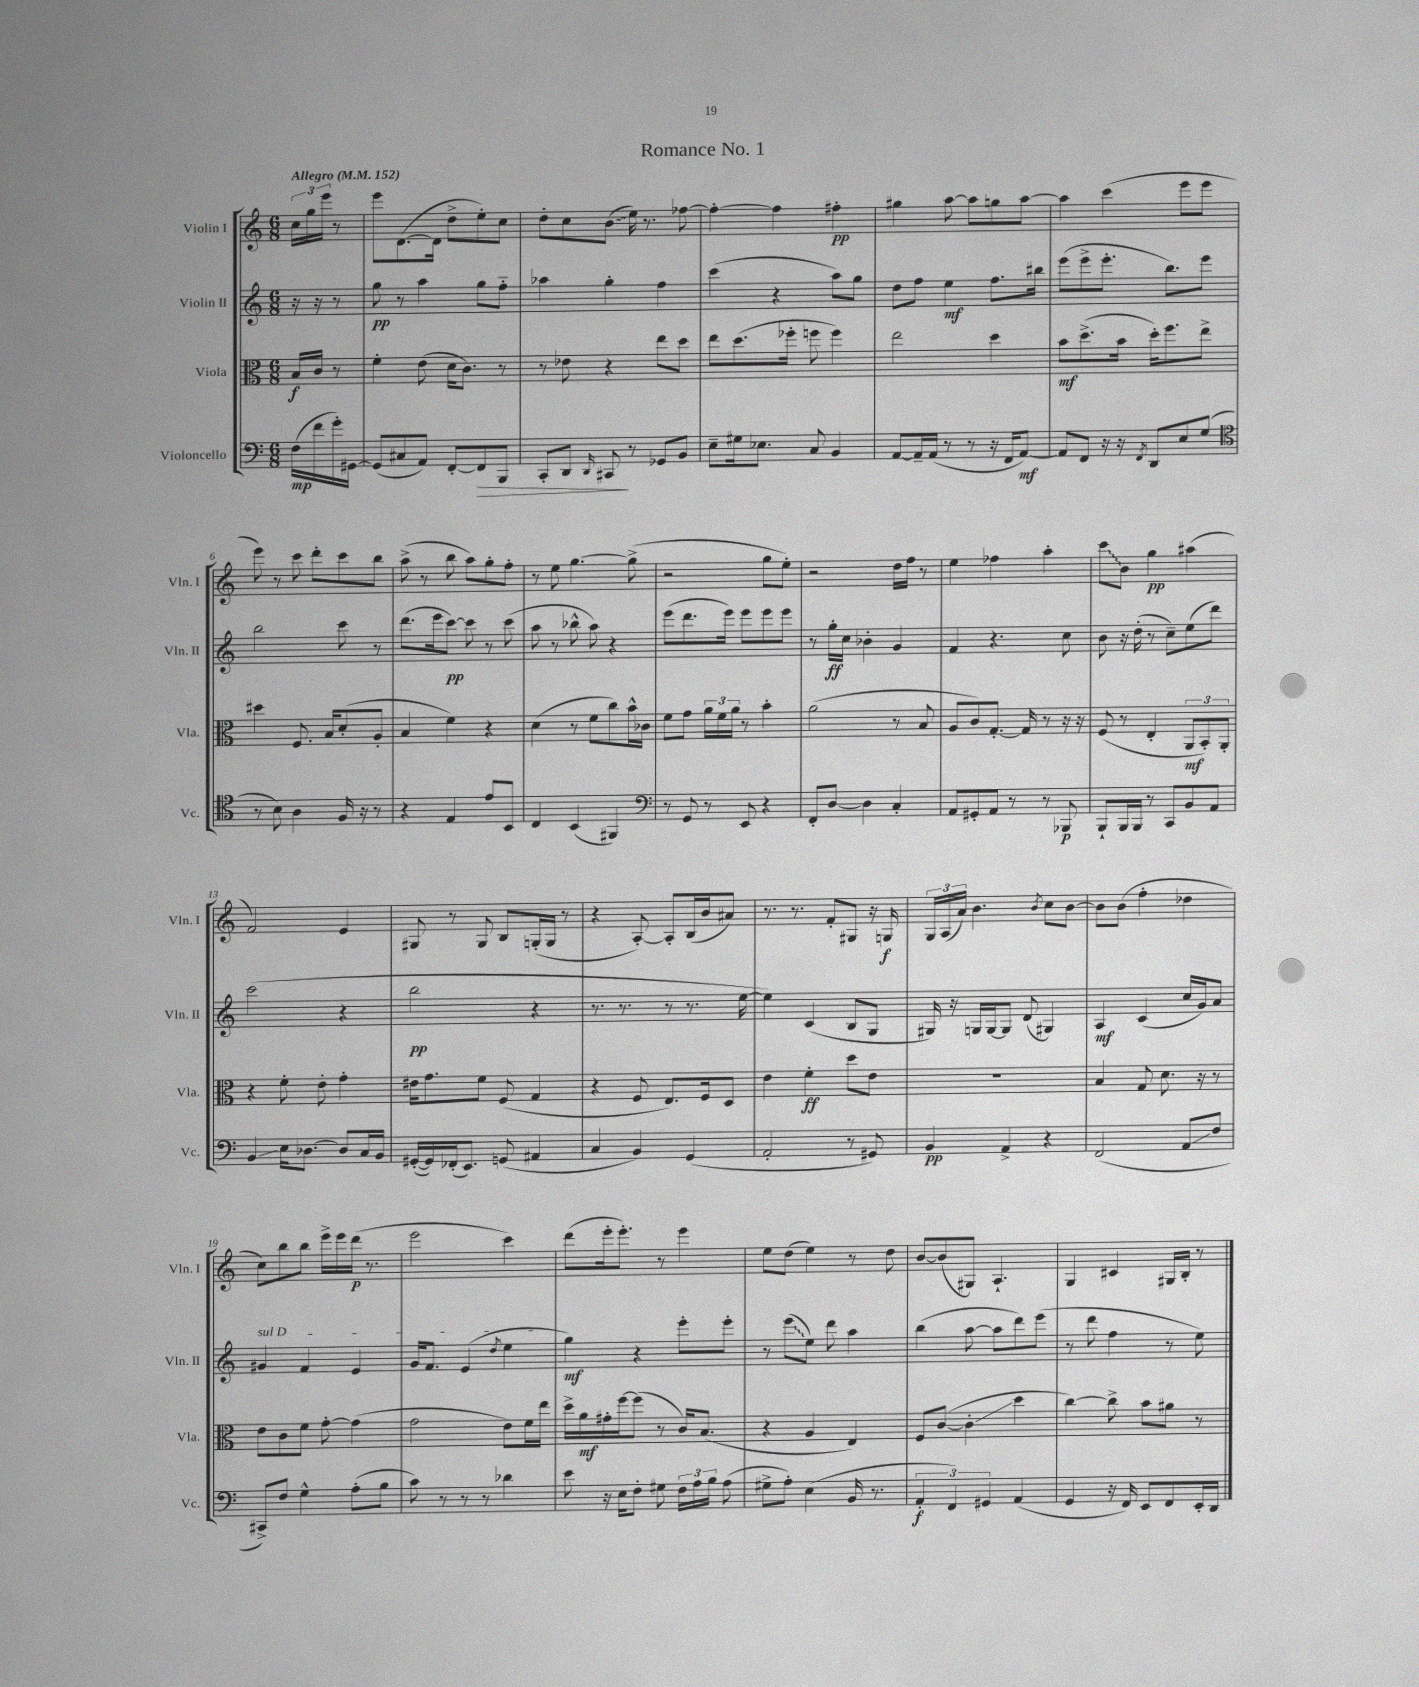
\header { title = "Romance No. 1" }
<<
\new StaffGroup <<
\new Staff = "s0" \with { instrumentName = "Violin I" shortInstrumentName = "Vln. I" } {
    \clef treble \key c \major \numericTimeSignature \time 6/8 \partial 4 \tempo "Allegro" 4 = 152
    \autoBeamOff \tuplet 3/2 { c''16[ g''16 e'''16] } r8 |
    e'''8[ d'8.~( d'16] d''8[-> e''8-.) c''8] |
    d''8[-. c''8 \once \override Glissando.style = #'zigzag b'8]\glissando( e''16) r8. fes''8~ |
    fes''4~-. fes''4 fis''4-.\pp |
    gis''4 a''8~ a''8[ g''8 a''8]~ |
    a''4 c'''4( e'''8[ e'''8] |
    e'''8) r8 c'''8 d'''8[-. c'''8 b''8] |
    a''8->( r8 b''8 a''8[) g''8-. f''8]-. |
    r8 e''8 g''4.~ g''8->( |
    r2 g''8[ e''8]-.) |
    r2 d''16[ f''16] r8 |
    e''4 fes''4 a''4-. |
    \once \override Glissando.style = #'zigzag c'''8[\glissando b'8] g''4\pp ais''4( |
    f'2) e'4 |
    gis8 r8 gis8 b8[ g16-.( g16] r8 |
    r4 a8~-.) a8[-. b16( b'16 ais'8]) |
    r8. r8. f'8[-. gis8] r16 g16\f |
    \tuplet 3/2 { g16[ a16( a'16]) } b'4. \acciaccatura { b'8 } c''8[ b'8]~ |
    b'8[ b'8]( f''4-. des''4 |
    c''8[) b''8 b''8] e'''16[-> e'''16 d'''16]\p( r8. |
    e'''2 c'''4) |
    d'''8[( e'''16-. e'''8.]-.) r8 e'''4 |
    e''8[ d''8]( e''4) r8 d''8 |
    b'8[~ b'8( gis8]) a4.-! |
    g4 cis'4 gis16[ b16]-. r8 \bar "|." |
}
\new Staff = "s1" \with { instrumentName = "Violin II" shortInstrumentName = "Vln. II" } {
    \clef treble \key c \major \numericTimeSignature \time 6/8 \partial 4
    \autoBeamOff r16 r16 r8 |
    g''8\pp r8 a''4 g''8[ f''8]-_ |
    aes''4 g''4-. f''4 |
    c'''4( r4 a''8[) g''8] |
    d''8[ f''8] e''4\mf f''8.[ bis''16] |
    e'''8[( e'''8-> e'''8.]-. b''8.[) e'''8] |
    b''2 c'''8 r8 |
    d'''8.[( e'''16 c'''8]~\pp) c'''8 r8 c'''8( |
    a''8 r8 bes''8-^ a''8) r4 |
    e'''8[( d'''8. e'''16]) e'''8[ e'''8 e'''8] |
    r8 g''16[-.\ff c''16] bes'4-. g'4 |
    f'4 r4. c''8 |
    b'8 r16 d''16-.( r8 c''8[--) e''8( d'''8]) |
    c'''2( r4 |
    b''2\pp r4 |
    r8. r8. r8 r8. e''16~ |
    e''4) c'4( b8[ g8] |
    gis16) r16 g16[ g16~ g8] d'8( gis4) |
    a4\mf c'4( c''16[ g'16) a'8] |
    \once \override TextSpanner.bound-details.left.text = \markup { \italic "sul D" } gis'4\startTextSpan f'4 e'4 |
    g'16[ f'8.] e'4( \acciaccatura { d''8 } e''4\stopTextSpan |
    g''4\mf) r4 e'''8[-. e'''8]-. |
    r8 \once \override Glissando.style = #'zigzag e'''8[\glissando( e''8]) d'''8 a''4 |
    b''4( a''8~ a''8[ d'''8) e'''8]( |
    r8 d'''8 f''4 r8 e''8) \bar "|." |
}
\new Staff = "s2" \with { instrumentName = "Viola" shortInstrumentName = "Vla." } {
    \clef alto \key c \major \numericTimeSignature \time 6/8 \partial 4
    \autoBeamOff b16[\f c'16] r8 |
    f'4-. e'8( d'16[ c'8.]) r8 |
    r8 ees'8 r4 e''8[ d''8] |
    e''8[ d''8.( fes''16]-. f''8 f''4) |
    e''2 d''4 |
    b'8[\mf d''8.->( b'16] d''16[-.) f''8. e''8]-> |
    dis''4 f8. b16[ d'8-.( a8]-. |
    b4 f'4) r4 |
    d'4( r8 f'8[ c''8) b'16-^ ces'16] |
    f'8[ g'8] \tuplet 3/2 { a'16[ f'16 a'16] } r8 b'4-. |
    a'2( r8 b8 |
    a8[ c'8) g8.]~-. g16 r8 r16 r16 |
    f8( r8 e4-. \tuplet 3/2 { a,8[\mf b,8-.) a,8]-. } |
    r4 f'8-. e'8-. g'4-. |
    eis'16[ g'8. f'8] f8( g4 |
    r4 f8 e8.[) f16 d8] |
    e'4 f'4-.\ff d''8[ e'8] |
    R2. |
    b4 g8 d'8. r16 r8 |
    e'8[ c'8 f'8] g'8~-. g'4( |
    g'2 e'8[) f'16 e''16] |
    d''16[-> a'16\mf gis'16-. f''16~ f''8]( r8 c'16[) b8.]( |
    r4 a4 e4) |
    f8[ c'8]~( c'4-.\glissando d''4 |
    c''4~) c''8-> b'8[ ais'8] r8 \bar "|." |
}
\new Staff = "s3" \with { instrumentName = "Violoncello" shortInstrumentName = "Vc." } {
    \clef bass \key c \major \numericTimeSignature \time 6/8 \partial 4
    \autoBeamOff f16[\mp( f'16 g'16-.) gis,16]~ |
    gis,8[( cis8 a,8]) f,8[~-. f,8\> b,,8] |
    c,8[-. d,8] \grace { d,16 } cis,8\! r8 ges,8[ b,8] |
    e8[-- gis16 ees8.] c8 b,4 |
    a,8[~ a,16-- a,16]( r8 r8 r16 f,16[ a,8]~\mf) |
    a,8[ f,8] r16 r16 \acciaccatura { f,8 } d,8[ e8 g8]( |
    \clef tenor r8 b8) a4 f16 r16 r8 |
    r4 e4 e'8[ b,8] |
    c4 b,4( fis,4) |
    \clef bass r8 g,8 r8 e,8 r4 |
    f,8[-. d8]~ d4 c4-. |
    a,8[ gis,8-. a,8] r8 r8 bes,,8\p |
    b,,8[-! b,,16 b,,16] r8 c,8[ b,8 a,8] |
    b,4\glissando e16[ des8.]~ des8[ c16 b,16] |
    gis,16[~-.( gis,16) fes,16-.( e,8.]) g,8( ais,4 |
    c4 b,4) g,4( |
    a,2-. r8 gis,8) |
    b,4\pp a,4-> r4 |
    f,2( a,8[\glissando f8] |
    cis,8[->) f8] g4-^ a8[-.( b8] |
    c'8) r8 r8 r8 des'4 |
    e'8 r16 e16[ f8]-. gis8 \tuplet 3/2 { f16[ a16 b16] } a8( |
    gis8[-> a8]-.) e4( b,16 r8. |
    \tuplet 3/2 { a,4-.\f f,4) gis,4 } a,4( |
    g,4 r16 f,16) e,8[ f,8 e,16-. d,16] \bar "|." |
}
>>
>>
